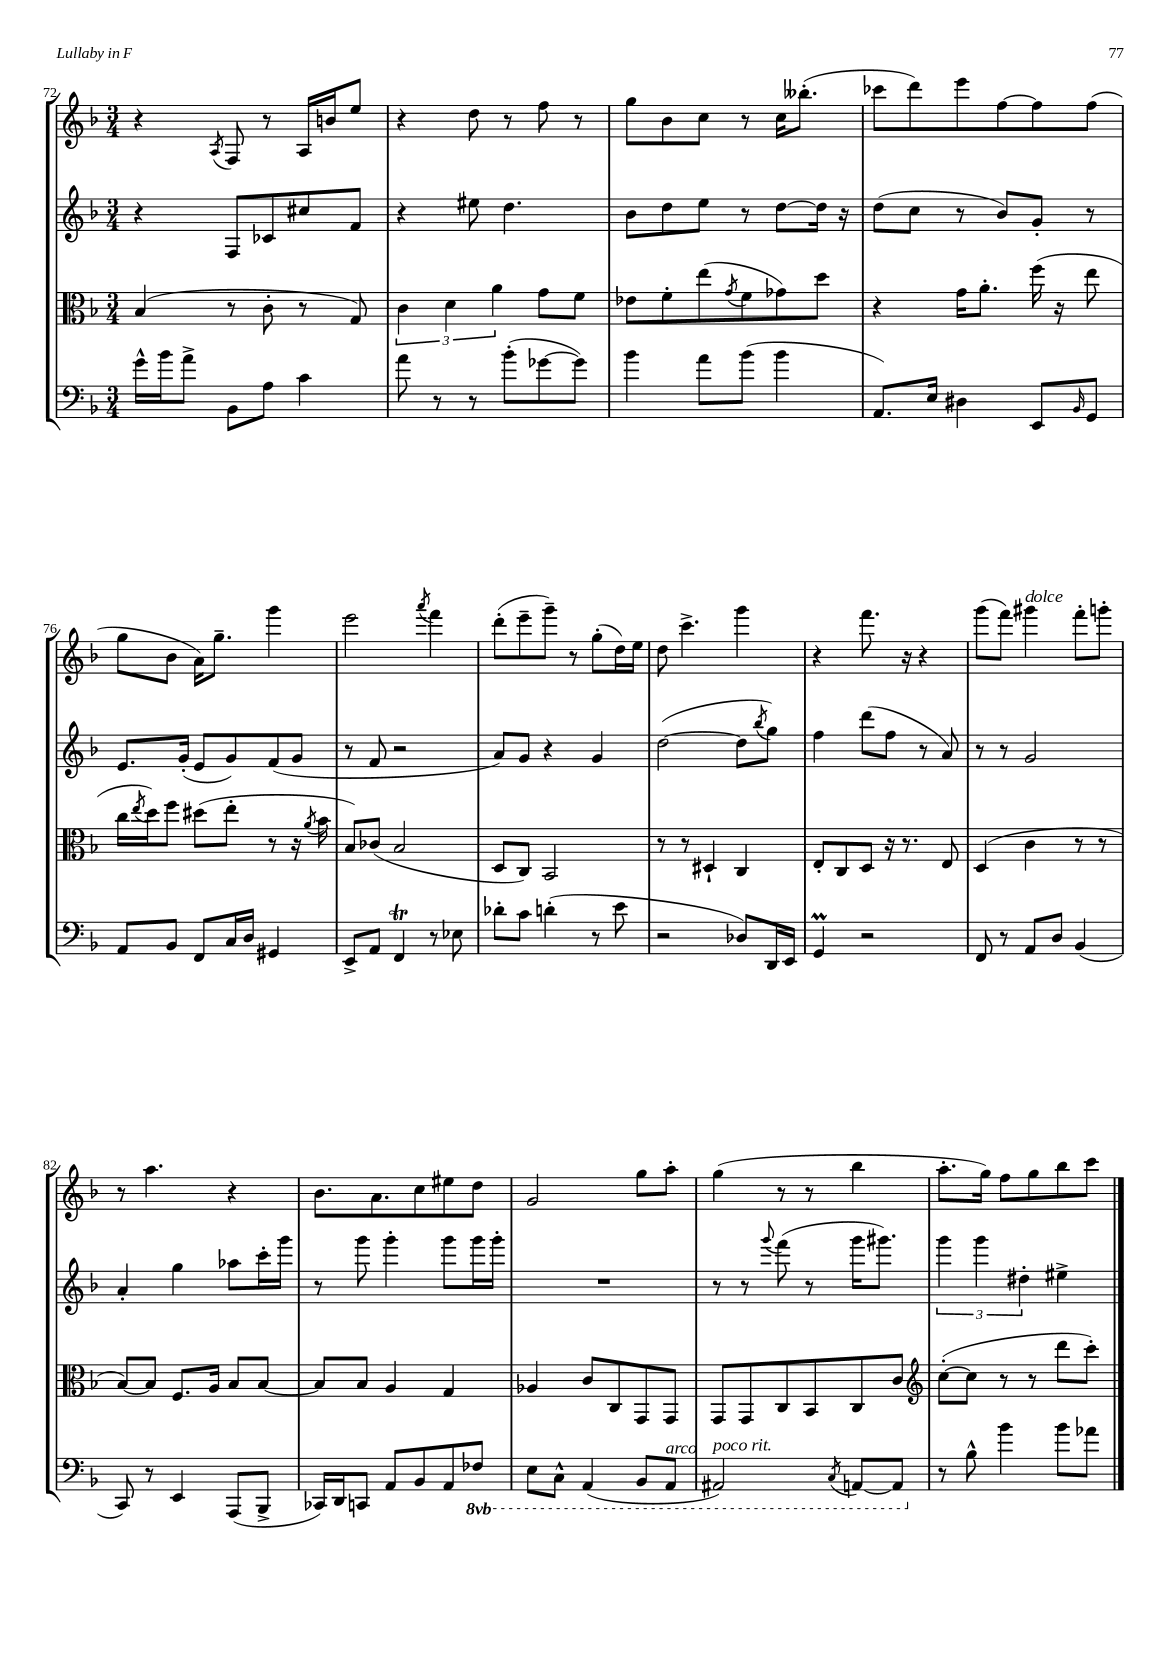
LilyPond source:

<<
\new StaffGroup <<
\new Staff = "s0" {
    \clef treble \key f \major \numericTimeSignature \time 3/4
    r4 \acciaccatura { a8 } f8 r8 a16 b'16 e''8 |
    r4 d''8 r8 f''8 r8 |
    g''8 bes'8 c''8 r8 c''16 beses''8.-.( |
    ces'''8 d'''8) e'''8 f''8~ f''8 f''8( |
    g''8 bes'8 a'16) g''8.-- g'''4 |
    e'''2 \acciaccatura { a'''8 } f'''4 |
    d'''8-.( e'''8-- g'''8--) r8 g''8-.( d''16) e''16 |
    d''8 c'''4.-> g'''4 |
    r4 f'''8. r16 r4 |
    g'''8( f'''8) gis'''4^\markup { \italic "dolce" } f'''8-. g'''8-. |
    r8 a''4. r4 |
    bes'8. a'8. c''8 eis''8 d''8 |
    g'2 g''8 a''8-. |
    g''4( r8 r8 bes''4 |
    a''8.-. g''16) f''8 g''8 bes''8 c'''8 \bar "|." |
}
\new Staff = "s1" {
    \clef treble \key f \major \numericTimeSignature \time 3/4
    r4 f8 ces'8 cis''8 f'8 |
    r4 eis''8 d''4. |
    bes'8 d''8 e''8 r8 d''8~ d''16 r16 |
    d''8( c''8 r8 bes'8) g'8-. r8 |
    e'8. g'16-.( e'8 g'8) f'8( g'8 |
    r8 f'8 r2 |
    a'8) g'8 r4 g'4 |
    d''2~( d''8 \acciaccatura { bes''8 } g''8) |
    f''4 d'''8( f''8 r8 a'8) |
    r8 r8 g'2 |
    a'4-. g''4 aes''8 c'''16-. g'''16 |
    r8 g'''8 g'''4-. g'''8 g'''16 g'''16-. |
    R2. |
    r8 r8 \appoggiatura { g'''8 } f'''8( r8 g'''16 gis'''8.) |
    \tuplet 3/2 { g'''4 g'''4 dis''4-. } eis''4-> \bar "|." |
}
\new Staff = "s2" {
    \clef alto \key f \major \numericTimeSignature \time 3/4
    bes4( r8 c'8-. r8 g8) |
    \tuplet 3/2 { c'4 d'4 a'4 } g'8 f'8 |
    ees'8 f'8-. e''8( \acciaccatura { g'8 } f'8 ges'8) d''8 |
    r4 g'16 a'8.-. f''16( r16 e''8 |
    c''16 \acciaccatura { e''8 } d''16) f''8 dis''8( e''8-. r8 r16 \acciaccatura { a'8 } bes'16 |
    bes8) ces'8( bes2 |
    d8 c8) bes,2 |
    r8 r8 dis4-! c4 |
    e8-. c8 d8 r16 r8. e8 |
    d4( c'4 r8 r8 |
    bes8~) bes8 f8. a16 bes8 bes8~ |
    bes8 bes8 a4 g4 |
    aes4 c'8 c8 g,8 g,8 |
    g,8 g,8 c8 bes,8 c8 c'8 |
    \clef treble c''8~-.( c''8 r8 r8 d'''8 c'''8-.) \bar "|." |
}
\new Staff = "s3" {
    \clef bass \key f \major \numericTimeSignature \time 3/4 \set Staff.ottavationMarkups = #ottavation-simple-ordinals
    g'16-^ bes'16 a'8-> bes,8 a8 c'4 |
    a'8 r8 r8 bes'8-.( ges'8~ ges'8) |
    bes'4 a'8 bes'8( bes'4 |
    a,8.) e16 dis4 e,8 \grace { bes,16 } g,8 |
    a,8 bes,8 f,8 c16 d16 gis,4 |
    e,8-> a,8 f,4\trill r8 ees8 |
    des'8-. c'8 d'4-.( r8 e'8 |
    r2 des8) d,16 e,16 |
    g,4\prall r2 |
    f,8 r8 a,8 d8 bes,4( |
    c,8) r8 e,4 a,,8( bes,,8-> |
    ces,16) d,16 c,8 a,8 bes,8 a,8 \ottava #-1 fes,8 |
    e,8 c,8-^ a,,4( bes,,8 a,,8^\markup { \italic "arco" } |
    ais,,2^\markup { \italic "poco rit." }) \acciaccatura { c,8 } a,,8~ a,,8 \ottava #0 |
    r8 bes8-^ bes'4 bes'8 aes'8 \bar "|." |
}
>>
>>
\layout { \context { \Score currentBarNumber = #72 } }
